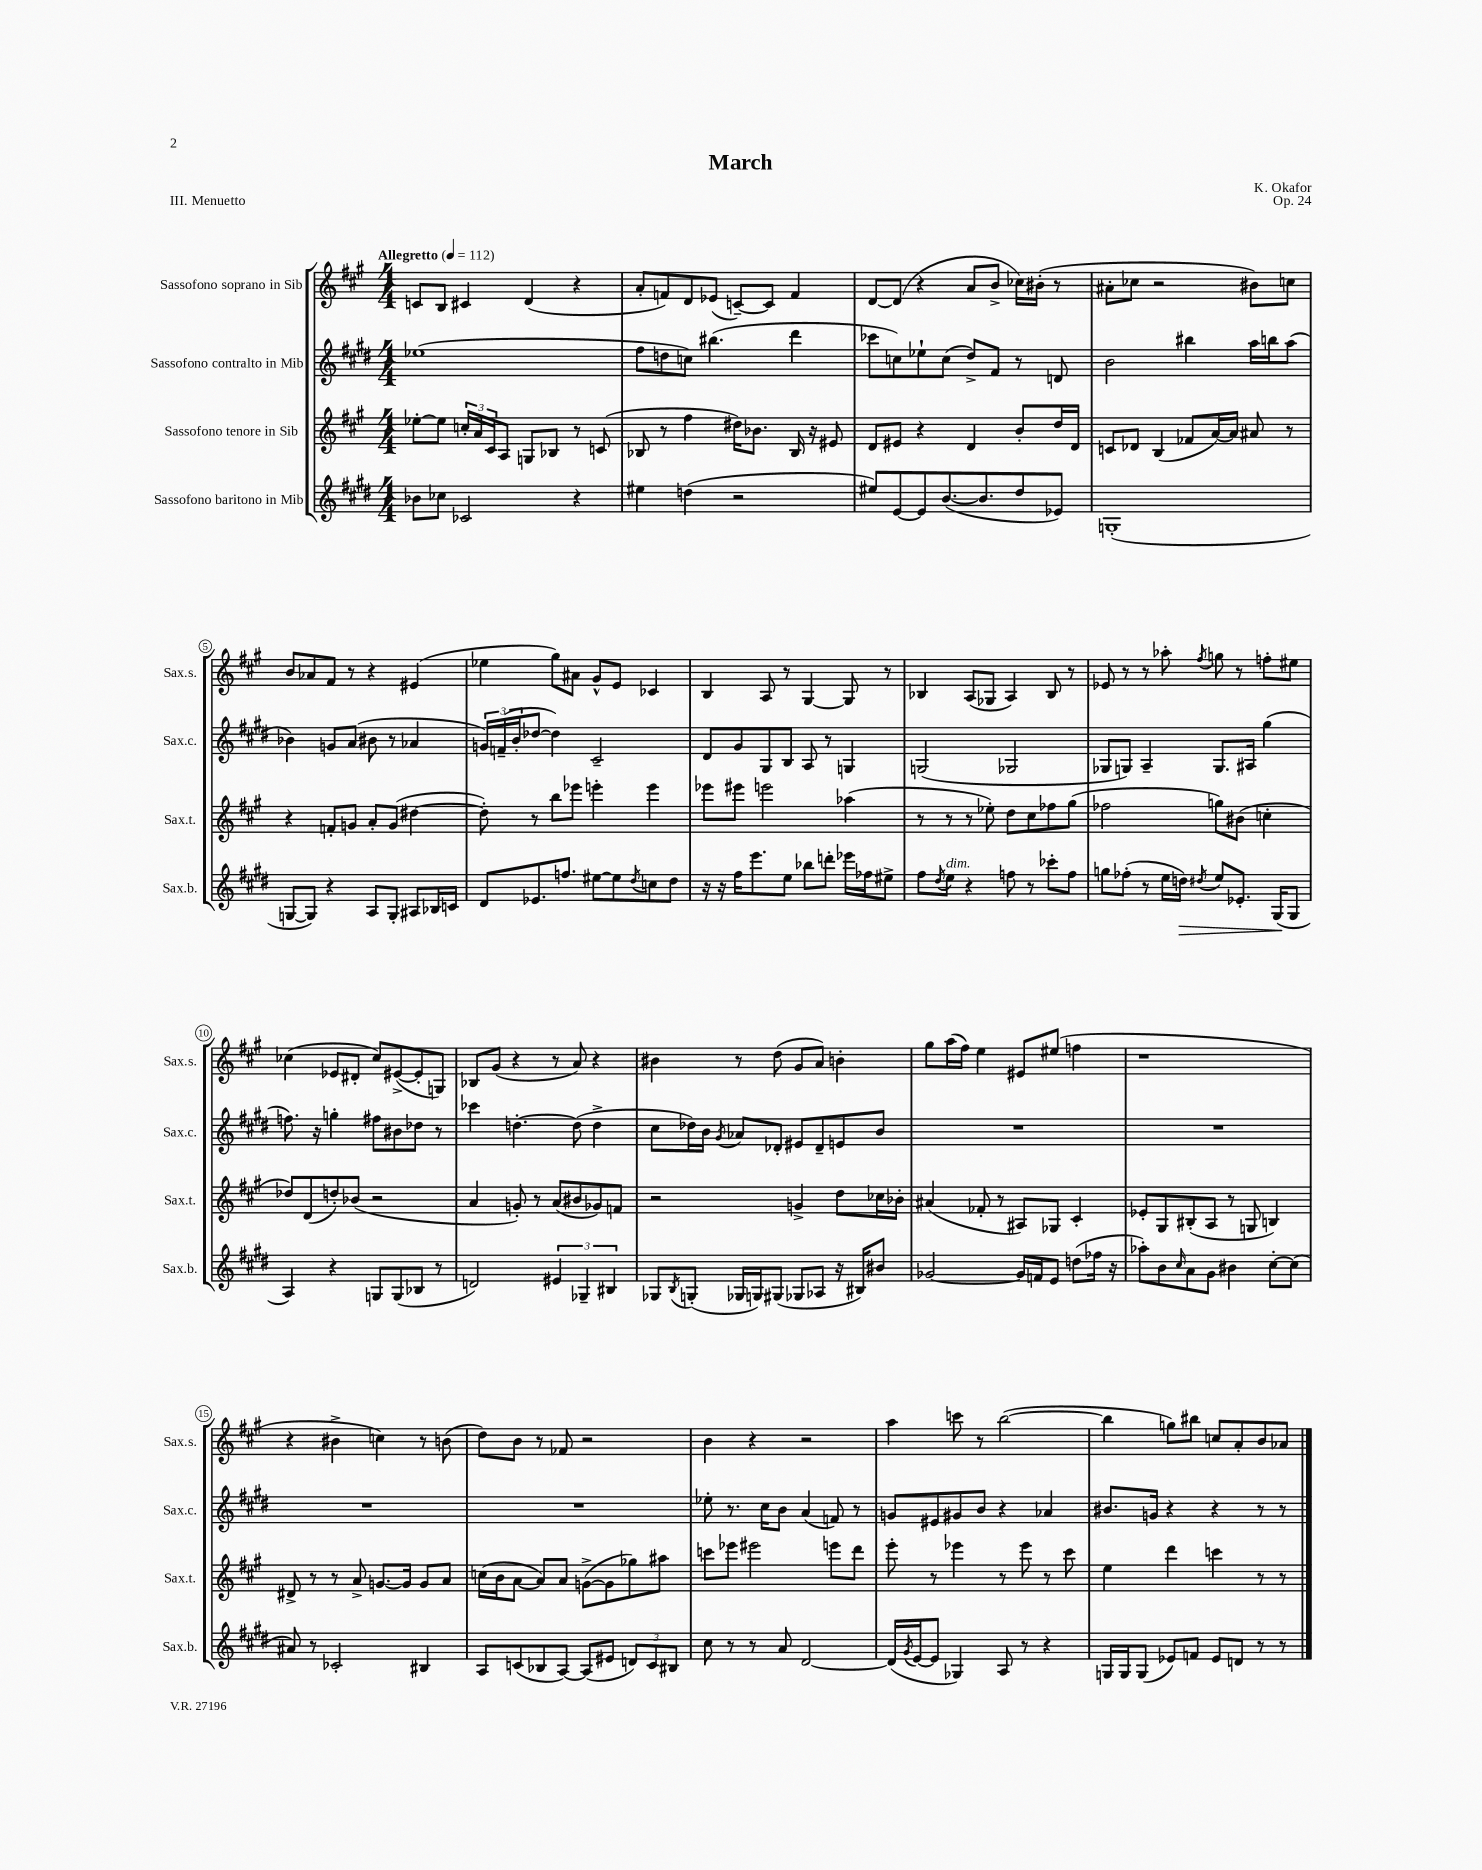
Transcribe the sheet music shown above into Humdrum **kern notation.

**kern	**kern	**kern	**kern
*staff4	*staff3	*staff2	*staff1
*clefG2	*clefG2	*clefG2	*clefG2
*k[f#c#g#d#]	*k[f#c#g#]	*k[f#c#g#d#]	*k[f#c#g#]
*M4/4	*M4/4	*M4/4	*M4/4
*MM112	*MM112	*MM112	*MM112
8b-	[8ee-'	(1ee-	8c
8cc-	8ee-]	.	8B
2c-	24cc'	.	4c#
.	24a	.	.
.	24c#	.	.
.	8A	.	.
.	8G	.	(4d
.	8B-	.	.
4r	8r	.	4r
.	(8c	.	.
=	=	=	=
4ee#	8B-	8ff#	8a'
.	8r	8dd	8f)
(4dd	4ff#	8cc)	8d
.	.	(4.bb#	(8e-
2r	16dd#)	.	[8c~)
.	8.b-	.	.
.	.	.	8c]
.	16B-	4ddd#	4f
.	16r	.	.
.	8e#	.	.
=	=	=	=
8ee#)	8d	8ccc-	[8d
[8e	8e#	8cc)	(8d]
8e]	4r	8ee-`	4r
([8.b	.	(8cc	.
.	4d	8dd#^)	8a
8.b]	.	.	.
.	.	8f#	8b^
8dd#	8b'	8r	16cc-)
.	.	.	(16b#'
8e-)	16dd	8d	8r
.	16d	.	.
=	=	=	=
(1G'	8c	2b	8a#'
.	8d-	.	8cc-
.	(4B	.	2r
.	8f-	4bb#	.
.	[16a)	.	.
.	16a]	.	.
.	8a#	16aa	8b#)
.	.	16bb	.
.	8r	(8aa	8cc
=	=	=	=
[8G	4r	4b-)	8b
8G])	.	.	8a-
4r	8f'	8g	8f#
.	8g	(8a	8r
8A	8a'	8b#	4r
8G'	(8g	8r	.
8A#	[4dd#	4a-	(4e#
16B-	.	.	.
16c	.	.	.
=	=	=	=
8d#	8dd#'])	24g)	4ee-
.	.	(24f~	.
.	.	24b'	.
8.e-	8r	[8dd-	.
.	8bb	4dd-])	8gg#)
8.ff	.	.	.
.	8eee-	.	8a#
[8ee#	4eee'	2c#~	8g#^^
8ee#]	.	.	8e
8qdd#	.	.	.
8cc	4eee	.	4c-
8dd#	.	.	.
=	=	=	=
16r	8eee-	8d#	4B
16r	.	.	.
16ff#	8eee#	8g#	.
8.eee	.	.	.
.	2eee	8G#	8A
8ee	.	8B	8r
8bb-	.	8A	[4G#
8ddd'	.	8r	.
16eee-	(4aa-	4G	8G#]
16ff-	.	.	.
8ee#^	.	.	8r
=	=	=	=
8ff#	8r	(2G	4B-
8qdd#	.	.	.
8ee	8r	.	.
4r	8r	.	(8A
.	8ee-')	.	8G-
8ff	8dd	2G-	4A)
8r	8cc#	.	.
8ccc-'	8ff-	.	8B-
8ff	(8gg#	.	8r
=	=	=	=
8gg	2ff-	8G-	8e-
(8ff-'	.	8G)	8r
8r	.	4A~	8r
16ee	.	.	8aa-'
16dd)	.	.	.
8qdd#	.	.	8qff#
8ee	8gg)	8.G	8gg
8.e-'	(8b#	.	8r
.	.	16A#	.
.	4cc'	(4gg#	8ff'
(16G#	.	.	.
8G#	.	.	8ee#
=	=	=	=
4A)	8dd-)	8.ff)	(4cc-
.	(8d	.	.
.	.	16r	.
4r	8dd')	4gg'	8e-
.	(8b-	.	8d#'
8G	2r	8ff#	8cc-)
(8G	.	8b#	([8e#^
8B-	.	8dd-	8e#']
8r	.	8r	8G)
=	=	=	=
2d)	4a	4ccc-	8B-
.	.	.	(8g#
.	8g')	[4.dd'	4r
.	8r	.	.
6e#	(8a	.	8r
.	8b#	(8dd]	8a)
6G-~	.	.	.
.	8g-)	4dd^	4r
6B#	.	.	.
.	8f	.	.
=	=	=	=
8G-	2r	8cc#	4b#
8qB	.	.	.
(8G'	.	16dd-)	.
.	.	16b	.
.	.	8qg#	.
16G-	.	8a-	8r
16G)	.	.	.
(8G#	.	8d-'	(8dd
8G-	4g^	8e#	8g#
8A-	.	8d-~	8a)
16r	8dd	8e	4b'
16B#)	.	.	.
8b#	16cc-	8b	.
.	16b-'	.	.
=	=	=	=
[2g-	(4a#	1r	8gg#
.	.	.	(16aa
.	.	.	16ff#)
.	8f-'	.	4ee
.	8r	.	.
16g-]	8A#)	.	8e#
16f	.	.	.
8e	8G-	.	(8ee#
(8dd	4c#'	.	4ff
16ff-	.	.	.
16r	.	.	.
=	=	=	=
8aa-')	8e-'	1r	1r
8b	8G#	.	.
16qqcc#	.	.	.
8a	(8B#'	.	.
8g#	8A	.	.
4b#	8r	.	.
.	8G	.	.
[8cc#'	4B)	.	.
(8cc#]	.	.	.
=	=	=	=
8a#)	8d#^	1r	4r
8r	8r	.	.
2c-'	8r	.	4b#^
.	8a^	.	.
.	[8.g	.	4cc)
.	16g]	.	.
4B#	8g	.	8r
.	8a	.	(8b
=	=	=	=
8A	(16cc	1r	8dd)
.	16b	.	.
(8c	[8a	.	8b
8B-	8a])	.	8r
[8A)	8a	.	8f-
(8A]	([8g^	.	2r
8e#	8g]	.	.
12d)	8gg-)	.	.
12c	.	.	.
.	8aa#	.	.
12B#	.	.	.
=	=	=	=
8cc#	8ccc	8ee-'	4b
8r	8eee-	8.r	.
8r	2eee#	.	4r
.	.	16cc#	.
8a	.	8b	.
[2d#	.	(4a	2r
.	8eee	8f)	.
.	8ddd	8r	.
=	=	=	=
(16d#]	8eee'	8g	4aa
8qg#	.	.	.
[16e	.	.	.
8e]	8r	8e#	.
4G-)	4eee-	8g#	8ccc
.	.	8b	8r
8A	8r	4r	([2bb
8r	8eee-	.	.
4r	8r	4a-	.
.	8ccc#	.	.
=	=	=	=
16G	4ee	8.b#	4bb]
16G	.	.	.
(8G	.	.	.
.	.	16g	.
8e-)	4ddd	4r	8gg)
8f	.	.	8bb#
8e-	4ccc	4r	8cc
8d	.	.	8a'
8r	8r	8r	8b
8r	8r	8r	8a-
==	==	==	==
*-	*-	*-	*-
